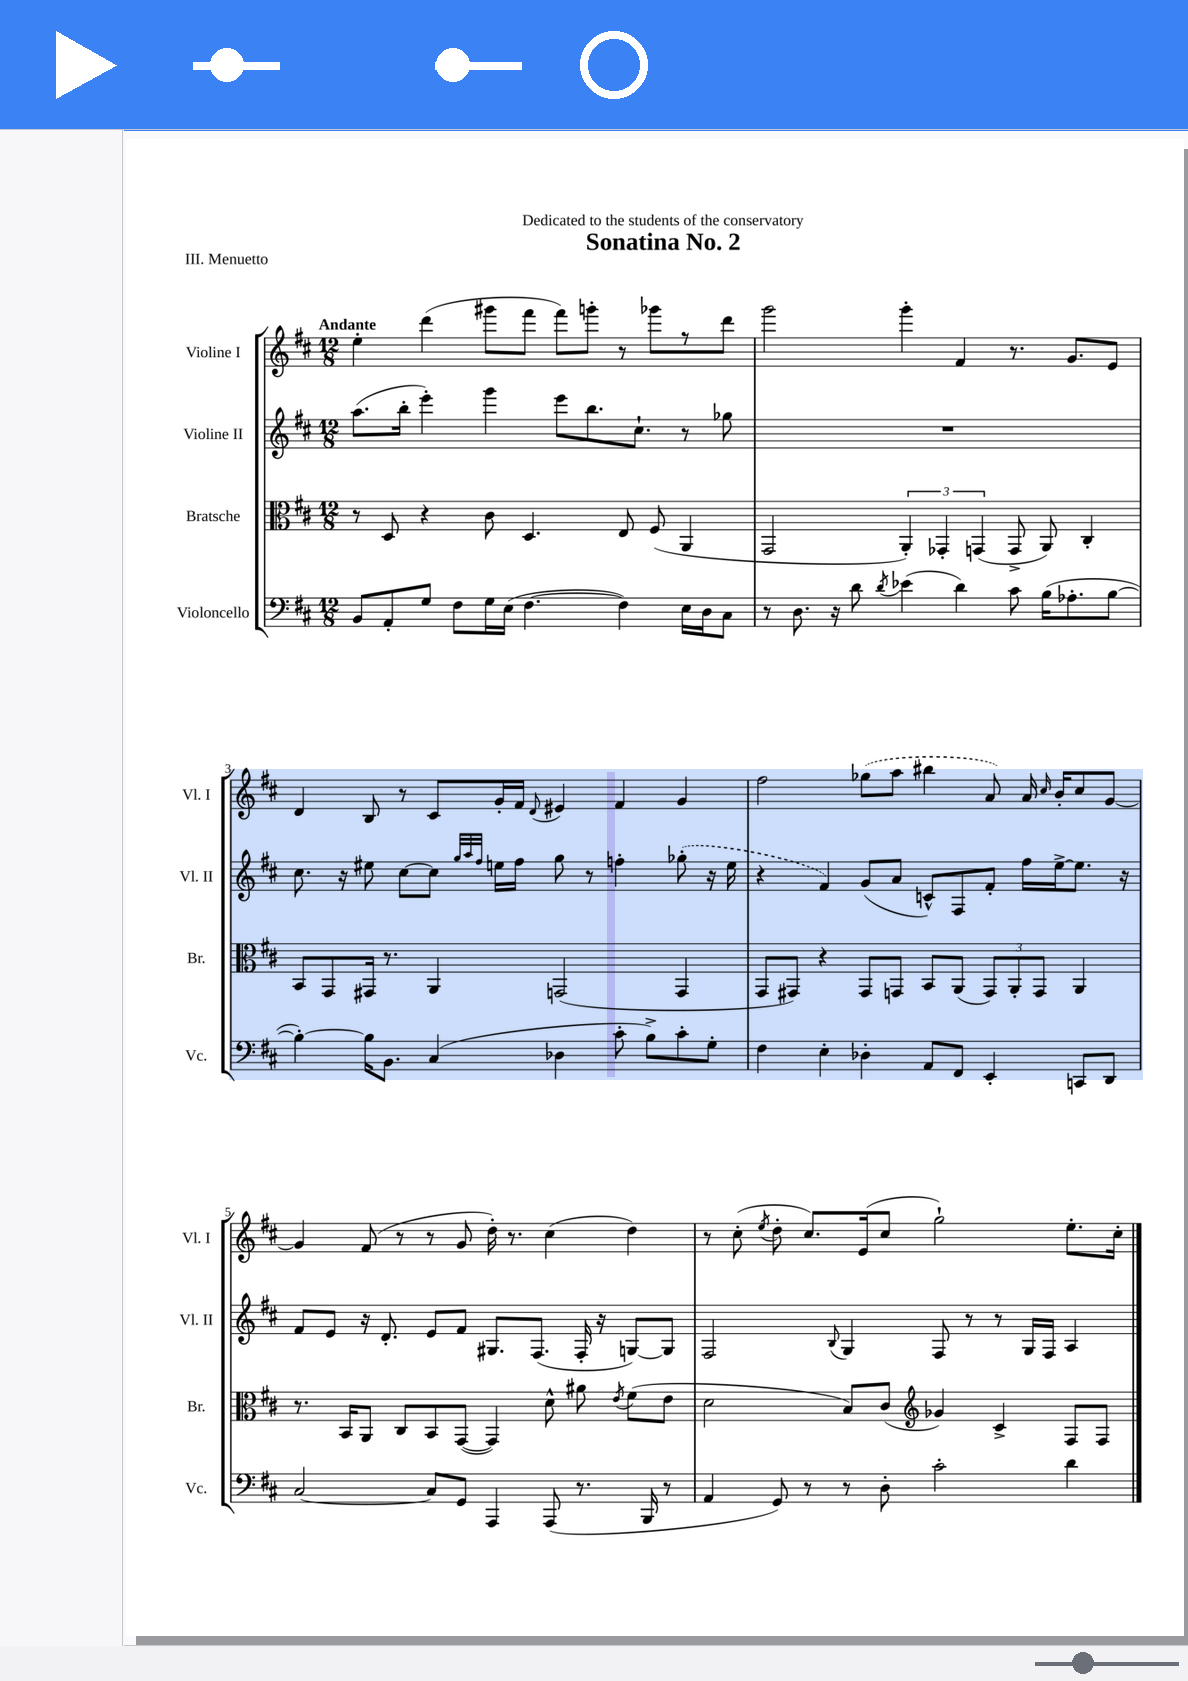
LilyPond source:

\header { title = "Sonatina No. 2" dedication = "Dedicated to the students of the conservatory" piece = "III. Menuetto" }
<<
\new StaffGroup <<
\new Staff = "s0" \with { instrumentName = "Violine I" shortInstrumentName = "Vl. I" } {
    \clef treble \key d \major \numericTimeSignature \time 12/8 \tempo "Andante"
    \autoBeamOff e''4-. d'''4( gis'''8[ fis'''8] fis'''8[) g'''8]-. r8 ges'''8[ r8 d'''8] |
    g'''2 g'''4-. fis'4 r8. g'8.[ e'8] |
    d'4 b8 r8 cis'8[ g'16-. fis'16] \appoggiatura { d'8 } eis'4 fis'4 g'4 |
    fis''2 \once \slurDashed ges''8[( a''8] bis''4 a'8) a'16 \grace { cis''16 } b'16[-. cis''8 g'8]~ |
    g'4 fis'8( r8 r8 g'8 d''16-.) r8. cis''4( d''4) |
    r8 cis''8-.( \acciaccatura { e''8 } d''8-. cis''8.[) e'16( cis''8] g''2-!) e''8.[-. cis''16]-. \bar "|." |
}
\new Staff = "s1" \with { instrumentName = "Violine II" shortInstrumentName = "Vl. II" } {
    \clef treble \key d \major \numericTimeSignature \time 12/8
    \autoBeamOff a''8.[( b''16]-. e'''4-.) g'''4 e'''8[ b''8. cis''8.]-! r8 ges''8 |
    R1. |
    cis''8. r16 eis''8 cis''8[~ cis''8] \grace { g''32[ a''32 fis''32] } e''16[ fis''16] g''8 r8 f''4-. \once \slurDashed ges''8-.( r16 e''16 |
    r4 fis'4) g'8[( a'8] c'8[-^) fis8 fis'8]-. fis''16[ e''16~-> e''8.] r16 |
    fis'8[ e'8] r16 d'8.-. e'8[ fis'8] gis8.[ fis8.]( fis16-. r16 g8[~) g8] |
    fis2 \appoggiatura { b8 } g4 fis8 r8 r8 g16[ fis16] a4 \bar "|." |
}
\new Staff = "s2" \with { instrumentName = "Bratsche" shortInstrumentName = "Br." } {
    \clef alto \key d \major \numericTimeSignature \time 12/8
    \autoBeamOff r8 d8 r4 cis'8 d4. e8 fis8( a,4 |
    g,2 \tuplet 3/2 { a,4-.) ges,4-. g,4( } g,8-> a,8) cis4-. |
    b,8[ g,8 gis,16] r8. a,4 g,2( g,4 |
    g,8[ gis,8]) r4 gis,8[ g,8] b,8[ a,8]( \tuplet 3/2 { g,8[) a,8-. g,8] } a,4 |
    r8. b,16[ a,8] cis8[ b,8 g,8]~( g,4) d'8-^ ais'8 \acciaccatura { e'8 } fis'8[( e'8] |
    d'2 b8[) cis'8]( \clef treble ges'4) cis'4-> fis8[ fis8] \bar "|." |
}
\new Staff = "s3" \with { instrumentName = "Violoncello" shortInstrumentName = "Vc." } {
    \clef bass \key d \major \numericTimeSignature \time 12/8
    \autoBeamOff b,8[ a,8-. g8] fis8[ g16 e16]( fis4.~ fis4) e16[ d16 cis8] |
    r8 d8. r16 d'8 \acciaccatura { d'8 } ees'4( d'4) cis'8 b16[( aes8.-. b8]~ |
    b4~-.) b16[ b,8.] cis4( des4 cis'8-. b8[->) cis'8-. g8]-. |
    fis4 e4-. des4-. a,8[ fis,8] e,4-. c,8[ d,8] |
    cis2~ cis8[ g,8] a,,4 a,,8( r8. b,,16 r8 |
    a,4 g,8) r8 r8 d8-. cis'2-. d'4 \bar "|." |
}
>>
>>
